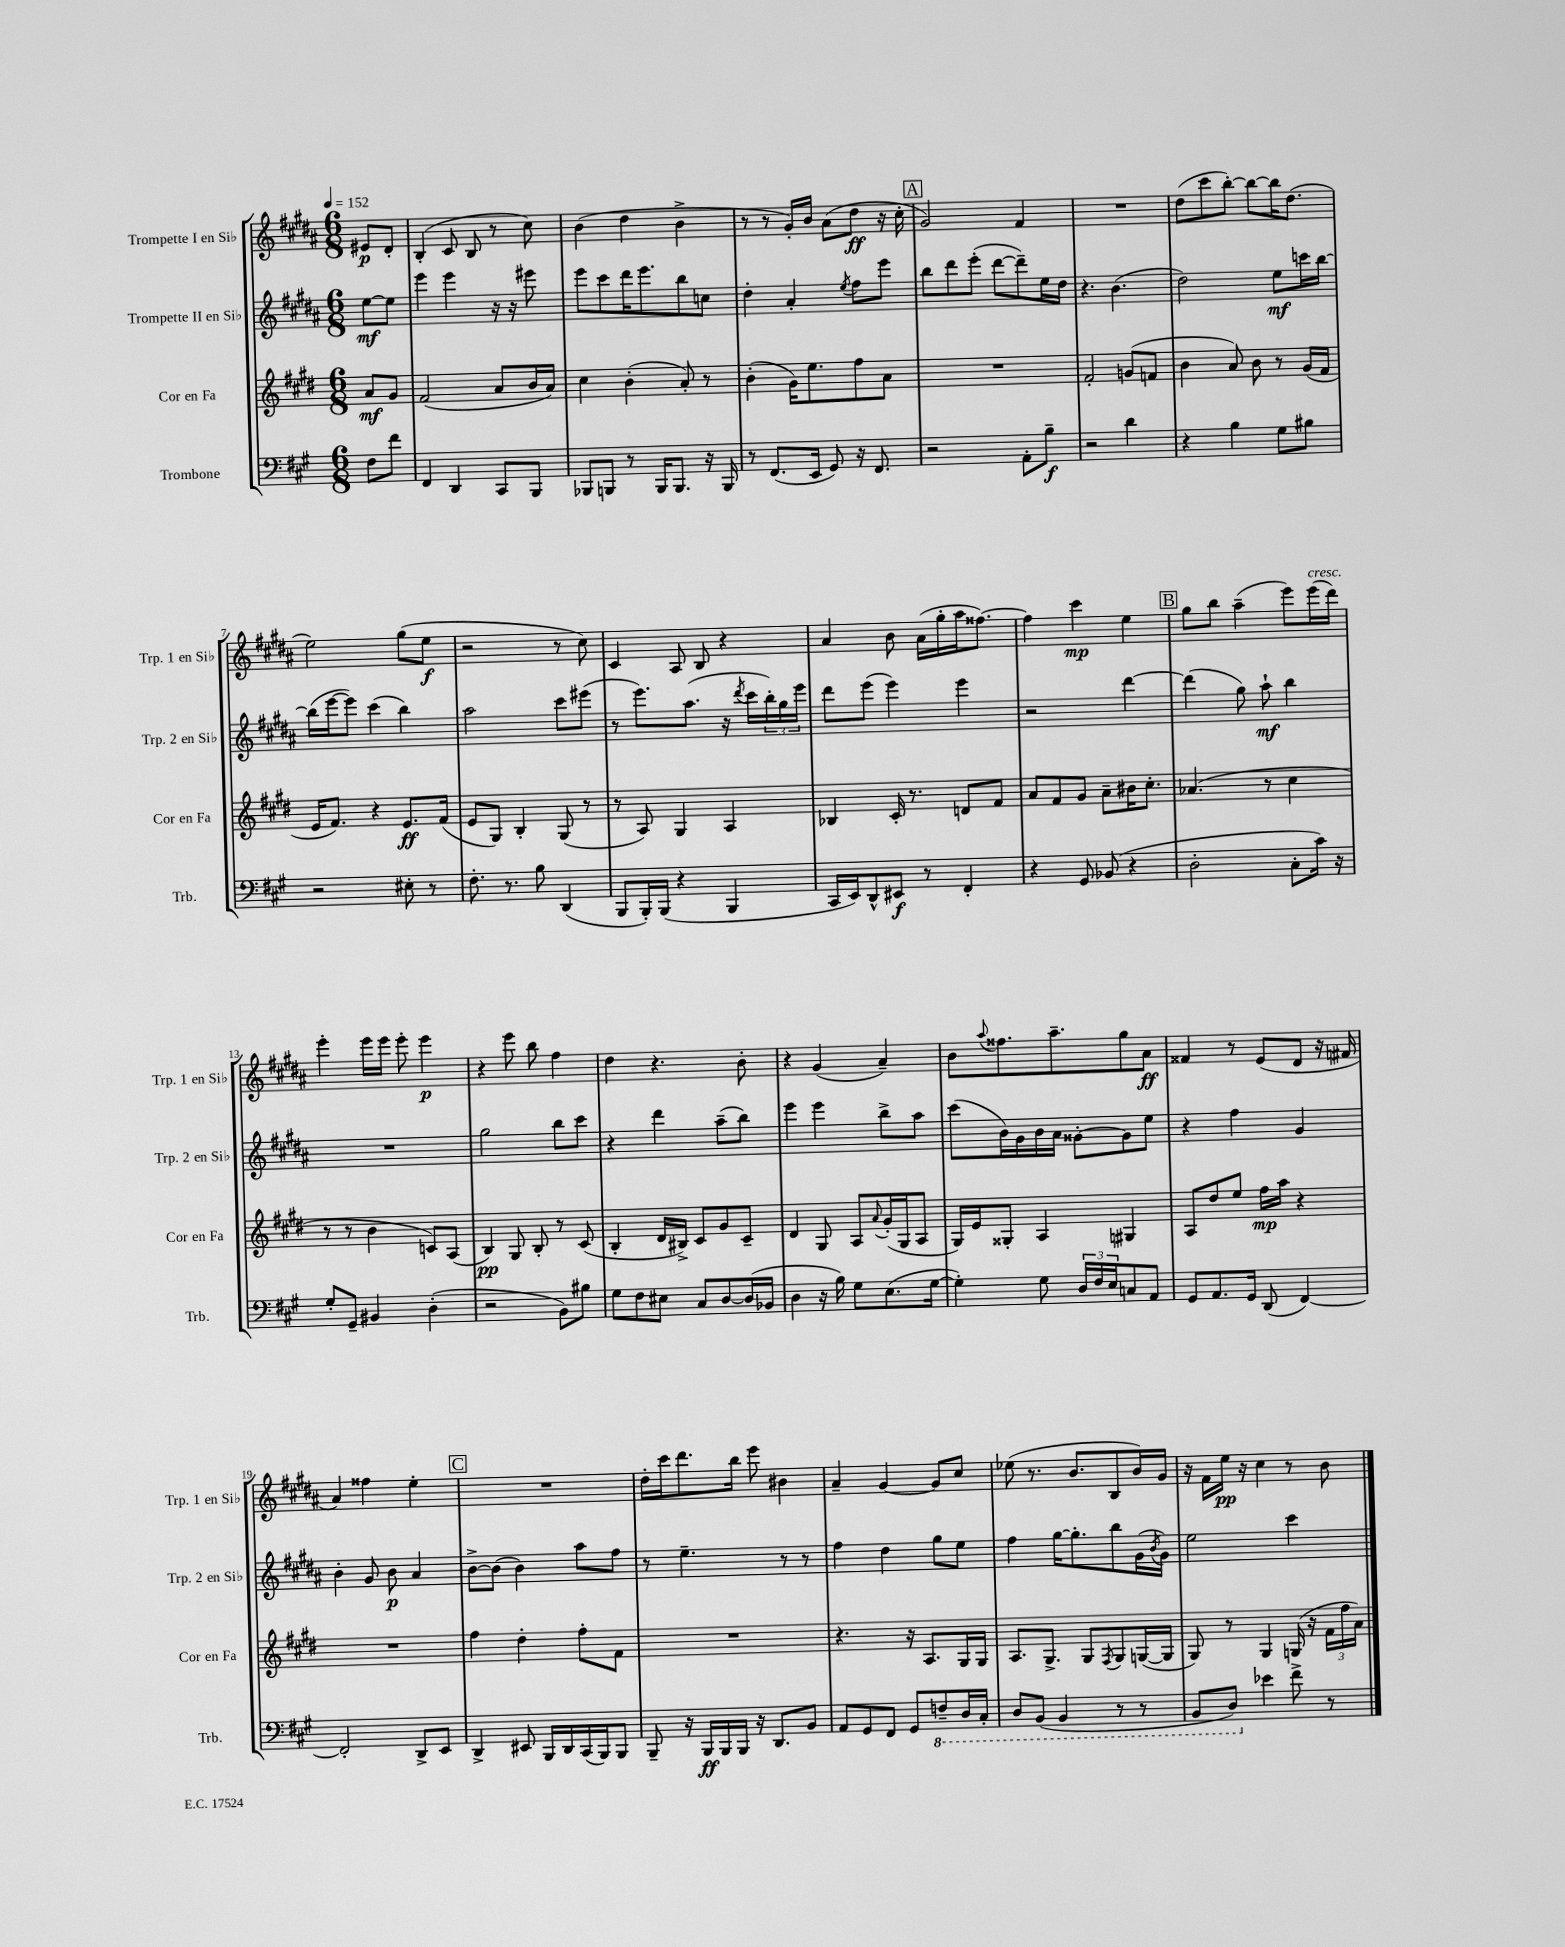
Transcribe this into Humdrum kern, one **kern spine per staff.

**kern	**kern	**kern	**kern
*staff4	*staff3	*staff2	*staff1
*clefF4	*clefG2	*clefG2	*clefG2
*k[f#c#g#]	*k[f#c#g#d#]	*k[f#c#g#d#a#]	*k[f#c#g#d#a#]
*M6/8	*M6/8	*M6/8	*M6/8
*MM152	*MM152	*MM152	*MM152
8F#	8a	[8ee	8e#
8f#	8g#	8ee]	8d#'
=	=	=	=
4FF#	(2f#	4eee	(4B'
4DD	.	4eee	8c#
.	.	.	8B
8CC#	8a	16r	8r
.	.	16r	.
8BBB	16b	8eee#	8cc#)
.	16a)	.	.
=	=	=	=
8BBB-	4cc#	8eee	(4b
8BBB	.	8ccc#	.
8r	(4b'	16ddd#	4dd#
.	.	8.eee	.
16BBB	.	.	.
8.BBB	.	.	.
.	8a')	8bb	4b^
16r	8r	8cc	.
16BBB	.	.	.
=	=	=	=
8r	(4b'	4dd#'	8r
(8.FF#	.	.	8r
.	16g#)	4a#'	16g#')
16EE	8.ee	.	16b
8GG#)	.	.	(8a#
.	.	8qee	.
16r	8ff#	8ff#	8dd#
8.FF#	.	.	.
.	8a	8eee	16r
.	.	.	16cc#'
=	=	=	=
2r	2.r	8bb	2g#)
.	.	8ddd#	.
.	.	(8eee'	.
.	.	[8ddd#	.
8AA'	.	8ddd#~])	4f#
8B~	.	16ee	.
.	.	16dd#	.
=	=	=	=
2r	2f#'	4.r	2.r
.	.	(4.b	.
4d	(8g	.	.
.	8f	.	.
=	=	=	=
4r	4b	2dd#)	(8dd#
.	.	.	8ccc#
4B	8a)	.	[8bb')
.	8b	.	8bb_
8G#	8r	8ee	16bb]
.	.	.	(8.dd#
8B#	(16g#	16ccc	.
.	16f#	[16bb	.
=	=	=	=
2r	16e	(16bb]	2ee)
.	8.f#)	[16eee	.
.	.	8eee])	.
.	4r	(4ccc#	.
8E#'	8.e	4bb)	(8gg#
8r	.	.	8ee
.	(16f#	.	.
=	=	=	=
8.F#'	8e	2aa#	2r
.	8G#)	.	.
8.r	.	.	.
.	4B'	.	.
8B	.	.	.
(4DD	(8G#	8ccc#	8r
.	8r	(8eee#	8cc#)
=	=	=	=
8BBB	8r	8r	4c#
16BBB')	8A)	8.eee)	.
(16BBB	.	.	.
4r	4G#	.	8A#
.	.	(8.aa#	.
.	.	.	8B
4BBB	4A	16r	4r
.	.	8qddd#	.
.	.	16ccc#	.
.	.	24bb')	.
.	.	24gg#	.
.	.	24eee	.
=	=	=	=
16CC#	4B-	8ddd#	4a#
16EE)	.	.	.
8DD^^	.	(8eee	.
8EE#	16c#'	4eee)	8b
.	8.r	.	.
8r	.	.	(16a#
.	.	.	16gg#'
4FF#'	8d	4eee	16aa#
.	.	.	[8.ff##)
.	8f#	.	.
=	=	=	=
4r	8a	2r	4ff##]
.	8f#	.	.
8GG#	8g#	.	4ccc#
(8BB-	8a~	.	.
4r	16b#	[4ddd#	4ee
.	8.cc#'	.	.
=	=	=	=
2D'	(4.a-	(4ddd#]	8gg#
.	.	.	8bb
.	.	8gg#)	(4aa#~
.	8r	8aa#`	.
8C#'	4cc#	4bb	8eee)
16c#)	.	.	(16eee
16r	.	.	16ddd#)
=	=	=	=
8G#'	8r	2.r	4eee'
8GG#~	8r	.	.
4BB#	4b	.	16eee
.	.	.	16eee
.	.	.	8eee'
(4D'	8c)	.	4eee
.	(8A	.	.
=	=	=	=
2r	4B)	2gg#	4r
.	8G#	.	8eee
.	8B'	.	8bb
8BB)	8r	8bb	4ff#
8B#	(8c#	8ccc#	.
=	=	=	=
8G#	4B'	4r	4dd#
8F#	.	.	.
8E#	16d#	4ddd#	4.r
.	16B#^)	.	.
8C#	8c#	.	.
[8D	8g#	(8aa#~	.
(16D]	8c#~	8bb)	8b'
16BB-	.	.	.
=	=	=	=
4D	4d#	4eee	4r
16r	8G#	4eee	(4g#
16B)	.	.	.
8G#	8A	.	.
.	8qqa	.	.
(8.E	(16g#'	8bb^	4a#~)
.	16G#	.	.
.	8A	8aa#	.
[16G#	.	.	.
=	=	=	=
4G#'])	16G#)	(8ccc#	8b
.	16e	.	.
.	.	.	8qqaa#
.	8G##'	16b)	8.ff##
.	.	16g#	.
8G#	4A	16b	.
.	.	16a#	8.aa#~
24D	.	[8g##'	.
24F#	.	.	.
24E	.	.	.
8C	4G#	8g##]	8gg#
8AA	.	8ee	8a#
=	=	=	=
8GG#	8A	4r	4f##
8.AA	8dd#	.	.
.	8ee	4ff#	8r
16GG#	.	.	.
(8DD	16ff#	.	(8e
.	16aa	.	.
[4FF#)	4r	4g#	8d#
.	.	.	16r
.	.	.	16f#
=	=	=	=
2FF#']	2.r	4b'	4a#)
.	.	8g#	4ff##
.	.	8b	.
8DD^	.	4a#	4ee'
8EE	.	.	.
=	=	=	=
4DD^	4ff#	[8b^	2.r
.	.	(8b]	.
8EE#	4dd#'	4b)	.
16BBB	.	.	.
16DD	.	.	.
(16CC#	8ff#'	8aa#	.
16BBB)	.	.	.
8BBB	8f#	8ff#	.
=	=	=	=
8BBB~	2.r	8r	16dd#'
.	.	.	16ccc#
16r	.	4.ee~	8.ddd#
16BBB	.	.	.
16BBB	.	.	.
16BBB	.	.	16bb
16r	.	.	8eee
8.DD	.	.	.
.	.	8r	4b#
8BB	.	8r	.
=	=	=	=
8AA	4.r	4ff#	4a#~
8GG#	.	.	.
8FF#	.	4dd#	[4g#
8GG#	16r	.	.
.	8.A	.	.
8FF~	.	8gg#	8g#]
16DD	16G#	8ee	8cc#
16CC#'	16G#	.	.
=	=	=	=
8DD	8.A	4ff#	(8ee-
(8BBB	.	.	8.r
.	8.G#^	.	.
4BBB	.	[16gg#	.
.	.	8.gg#']	8.b
.	8G#	.	.
.	8qF#	.	.
8r	8G#	8bb	8B
8r	([16G	(16g#	16b)
.	.	8qb	.
.	16G]	16g#)	16g#
=	=	=	=
8BBB	8G#)	2ee	16r
.	.	.	16f#
8DD)	8r	.	16ee
.	.	.	16r
4e-	4G#	.	4cc#
8f#^	(16G	4ccc#	8r
.	16r	.	.
8r	24f#	.	8b
.	24ff#	.	.
.	24a)	.	.
==	==	==	==
*-	*-	*-	*-
